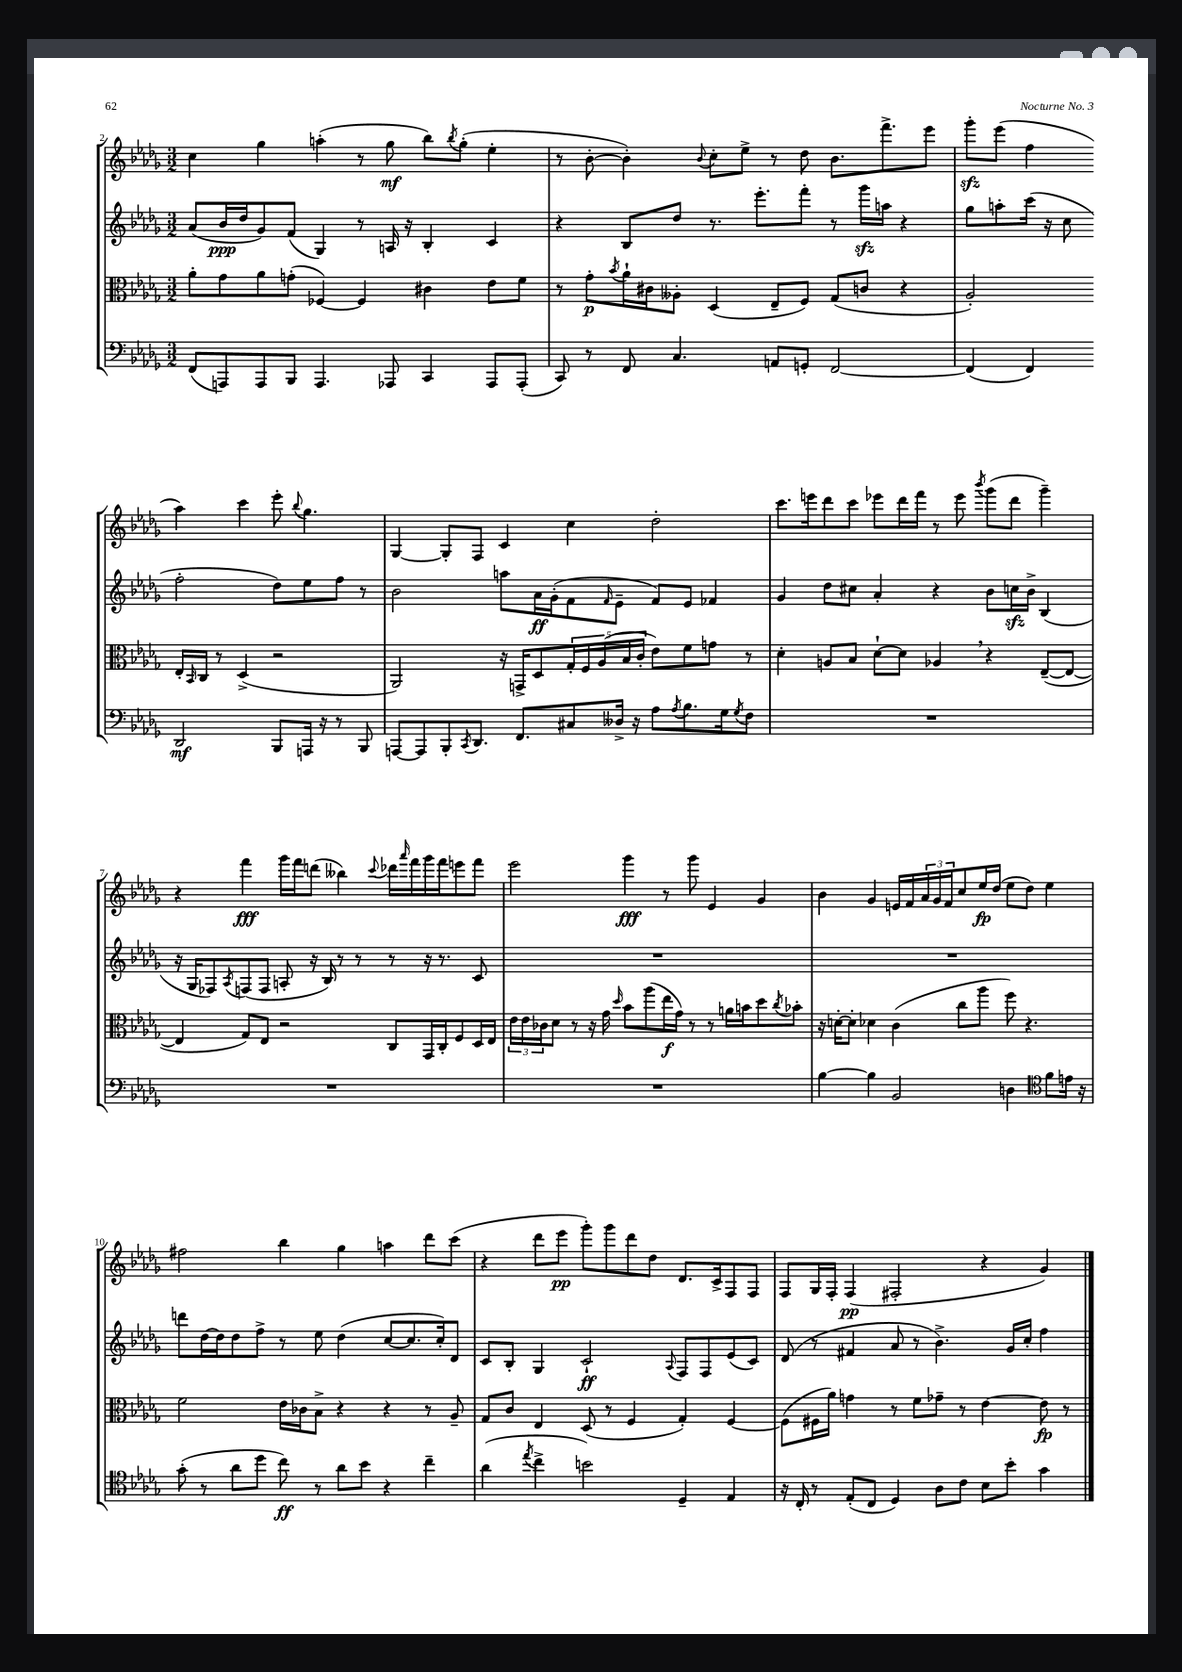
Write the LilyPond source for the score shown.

<<
\new StaffGroup <<
\new Staff = "s0" {
    \clef treble \key des \major \numericTimeSignature \time 3/2
    c''4 ges''4 a''4-.( r8 ges''8\mf bes''8) \acciaccatura { bes''8 } ges''8-.( ees''4-. |
    r8 bes'8~-. bes'4-.) \appoggiatura { bes'8 } c''8-. ees''8-> r8 des''8 bes'8. f'''8.-> ees'''8 |
    ges'''8-.\sfz ees'''8( f''4 aes''4) c'''4 ees'''8-. \appoggiatura { bes''8 } ges''4. |
    ges4~ ges8-. f8 c'4 c''4 des''2-. |
    c'''8. e'''16 des'''8 c'''8 ees'''8 des'''16 f'''16 r8 ees'''8 \acciaccatura { bes'''8 } ges'''8( des'''8 ges'''4--) |
    r4 f'''4\fff ges'''16 f'''16 d'''8( beses''4) \appoggiatura { c'''8 } des'''16 \grace { aes'''16 } f'''16 ges'''16 f'''16 e'''8 f'''8 |
    ees'''2 ges'''4\fff r8 ges'''8 ees'4 ges'4 |
    bes'4 ges'4 e'16 f'16 \tuplet 3/2 { aes'16 ges'16 f'16 } c''8 ees''16\fp des''16( ees''8 des''8) ees''4 |
    fis''2 bes''4 ges''4 a''4 des'''8 c'''8( |
    r4 des'''8 ees'''8\pp ges'''8-.) ges'''8 des'''8 des''8 des'8. c'16-> f8 f8 |
    f8 ges16 f16-. f4\pp( fis2-. r4 ges'4) \bar "|." |
}
\new Staff = "s1" {
    \clef treble \key des \major \numericTimeSignature \time 3/2
    aes'8( bes'16\ppp des''16 ges'8) f'8( ges4) r8 a16 r16 bes4-. c'4 |
    r4 bes8 des''8 r8. ees'''8.-. f'''8-. r8 ges'''16\sfz a''16 r4 |
    ges''8 a''8-. c'''16( r16 c''8 f''2-. des''8) ees''8 f''8 r8 |
    bes'2 a''8 aes'16\ff ges'16-.( f'8 \grace { f'16 } ees'8-- f'8) ees'8 fes'4 |
    ges'4 des''8 cis''8 aes'4-. r4 bes'8 c''16\sfz bes'16-> bes4( |
    r16 ges16 fes8) \acciaccatura { aes8 } f8( f8 a8-. r16 bes16) r8 r8 r8 r16 r8. c'8 |
    R1. |
    R1. |
    d'''8 des''16~ des''16 des''8 f''8-> r8 ees''8 des''4( c''8~ c''8. c''16-.) des'8 |
    c'8 bes8-. ges4 c'2-!\ff \appoggiatura { aes8 } f8 f8 ees'8( c'8) |
    des'8( r8 fis'4 aes'8 r8 bes'4.->) ges'16 c''16-. f''4 \bar "|." |
}
\new Staff = "s2" {
    \clef alto \key des \major \numericTimeSignature \time 3/2
    aes'8-. ges'8 aes'8 g'8-.( fes4~) fes4 cis'4 ees'8 f'8 |
    r8 ges'8-.\p \acciaccatura { bes'8 } aes'16-! cis'16 aeses8-. des4( ees8-- f8) ges8( c'8 r4 |
    aes2-.) ees16-. \grace { bes,16 } c16 r8 des4->( r2 |
    aes,2) r16 g,16-> des8 \tuplet 5/4 { ges16-. f16 aes16( bes16 c'16-. } ees'8) f'8 g'8 r8 |
    des'4-. a8 bes8 des'8~-! des'8 aes4 \breathe r4 ees8~--( ees8~ |
    ees4 ges8) ees8 r2 c8 ges,16 c16-. f8 des16 ees16 |
    \tuplet 3/2 { ees'16 ees'16 ces'16 } des'8 r8 r16 ges'16 \grace { des''16 } bes'8 aes''8( ees''16\f ges'16) r8 r8 a'16 b'16 des''8 \acciaccatura { c''8 } bes'8-. |
    r16 d'16~-. d'8-. des'4 c'4( c''8 aes''8 f''8) r4. |
    f'2 ees'16 ces'16 bes8-> r4 r4 r8 aes8-- |
    ges8 c'8 ees4 des8( r8 f4 ges4-.) f4~ |
    f8( fis16 aes'16) g'4 r8 f'8 ges'8-- r8 ees'4~ ees'8\fp r8 \bar "|." |
}
\new Staff = "s3" {
    \clef bass \key des \major \numericTimeSignature \time 3/2
    f,8( a,,8) a,,8 bes,,8 a,,4. aes,,8 c,4 aes,,8 aes,,8-.( |
    c,8) r8 f,8 c4. a,8 g,8-. f,2~ |
    f,4( f,4) des,2\mf bes,,8 a,,16 r16 r8 bes,,8 |
    a,,8~ a,,8 bes,,8-. \acciaccatura { c,8 } des,8. f,8. cis8 deses16-> r16 aes8 \acciaccatura { aes8 } bes8. ges16 \acciaccatura { ges8 } f8 |
    R1. |
    R1. |
    R1. |
    bes4~ bes4 bes,2 d4 \clef tenor f'8 e'16 r16 |
    ges'8-.( r8 aes'8 des''8 c''8\ff) r8 aes'8 bes'8 r4 c''4-- |
    aes'4( \acciaccatura { ees''8 } c''4-> b'2) des4-- ees4 |
    r16 c16-. r8 ees8-.( c8 des4) aes8 c'8 bes8 bes'8-. ges'4 \bar "|." |
}
>>
>>
\layout { \context { \Score currentBarNumber = #2 } }
